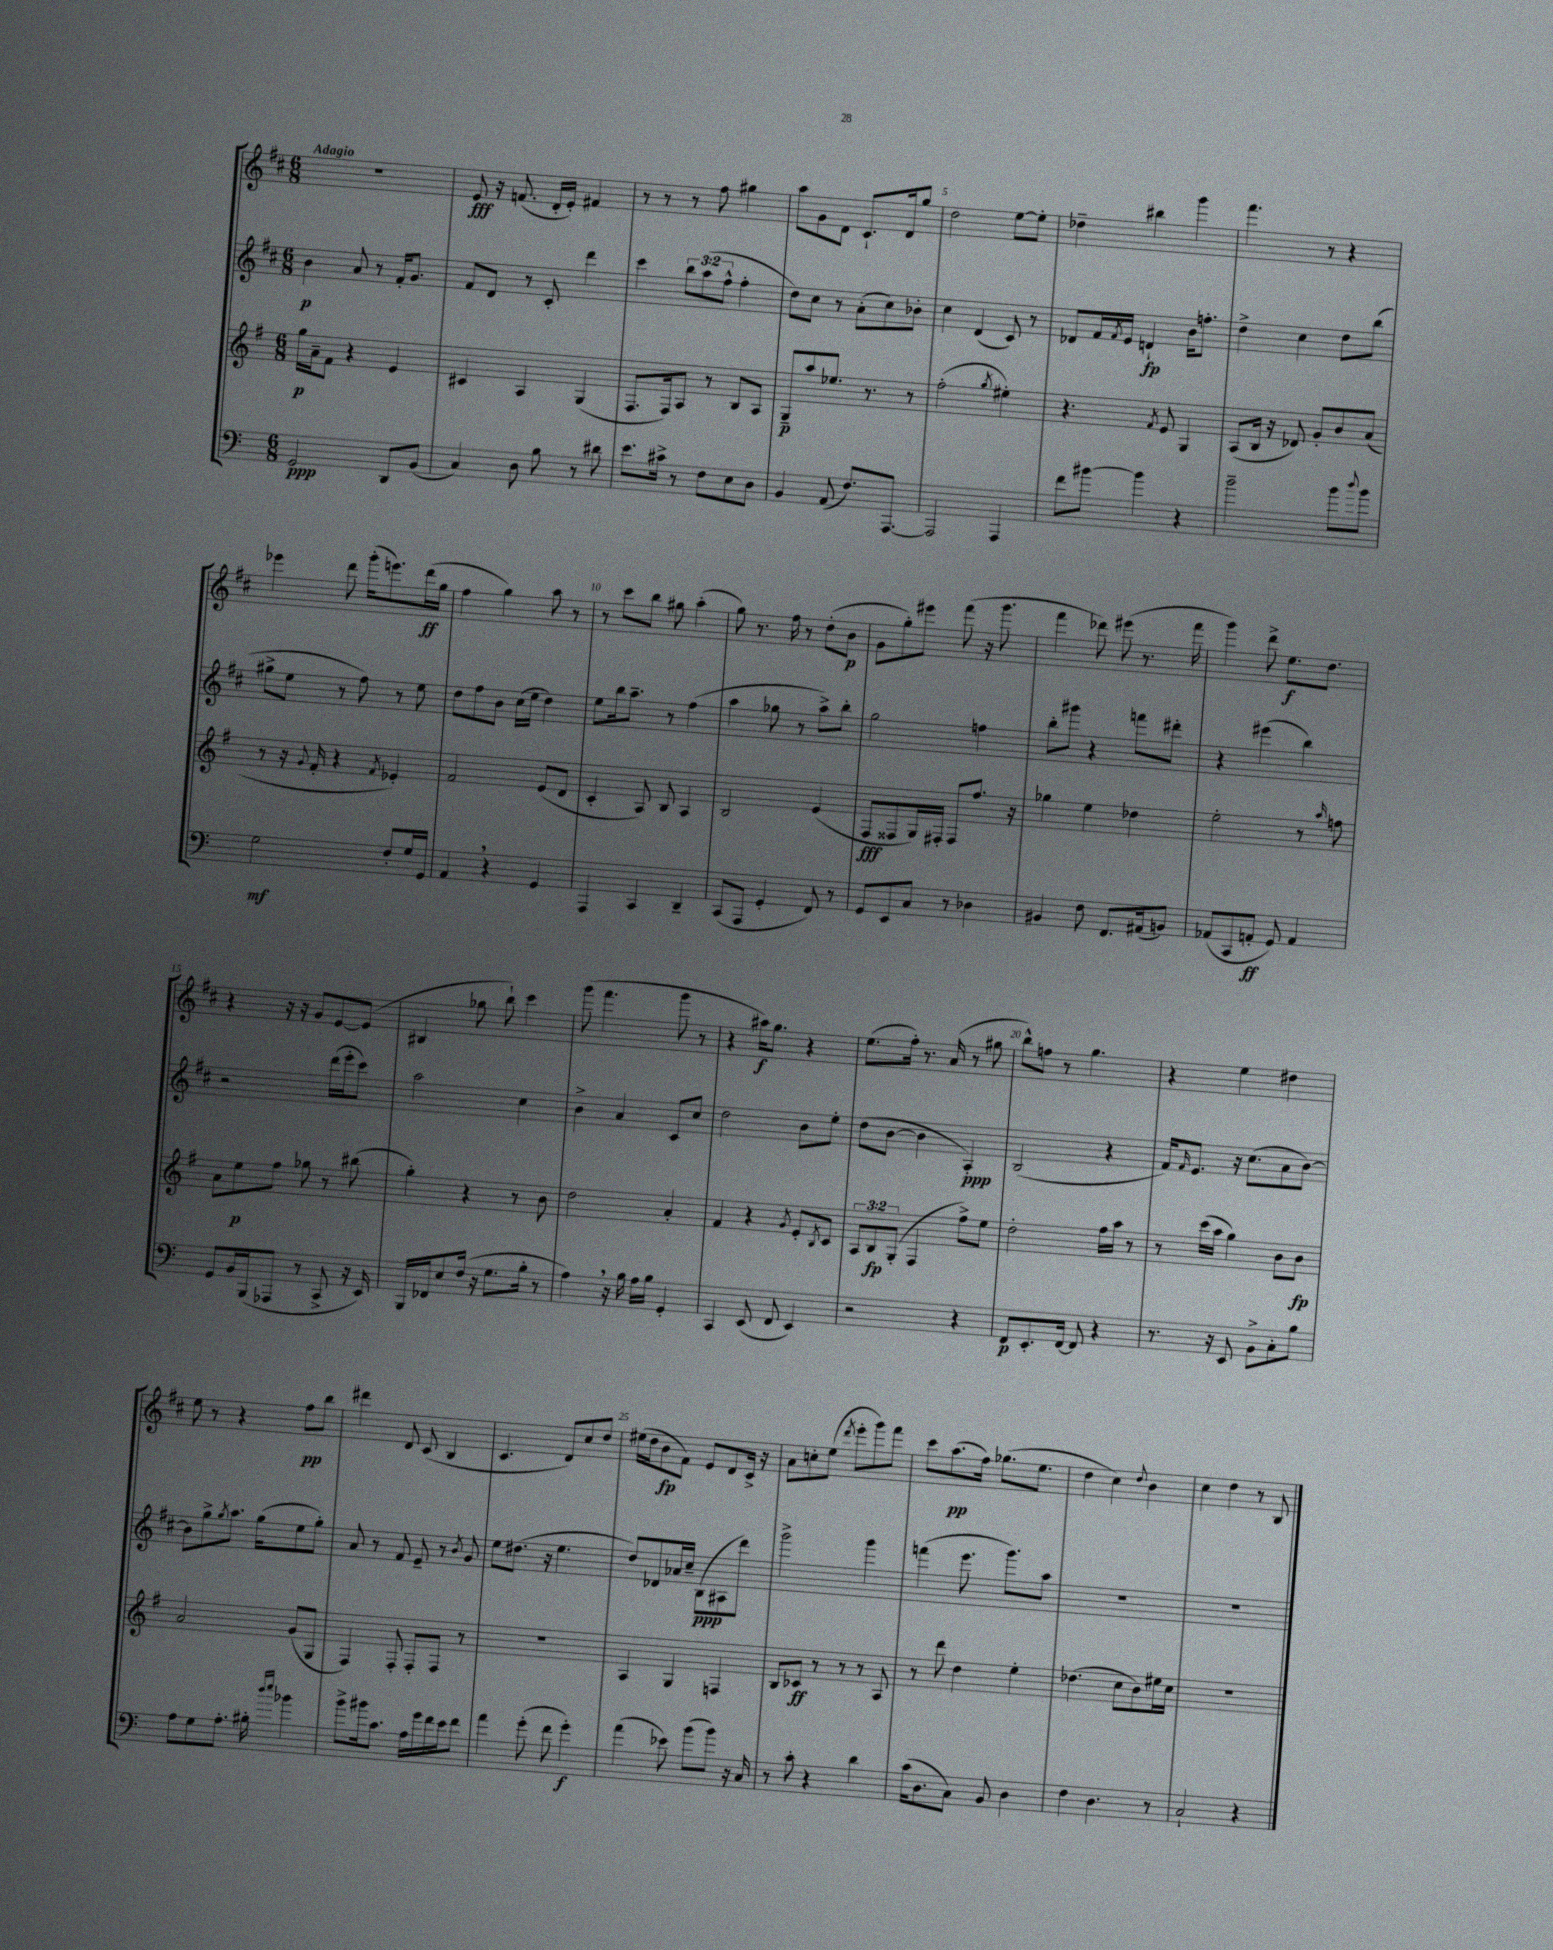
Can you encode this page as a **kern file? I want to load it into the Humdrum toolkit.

**kern	**dynam	**kern	**dynam	**kern	**dynam	**kern	**dynam
*part4	*part4	*part3	*part3	*part2	*part2	*part1	*part1
*staff4	*staff4	*staff3	*staff3	*staff2	*staff2	*staff1	*staff1
*clefF4	*	*clefG2	*	*clefG2	*	*clefG2	*
*k[]	*	*k[f#]	*	*k[f#c#]	*	*k[f#c#]	*
*M6/8	*	*M6/8	*	*M6/8	*	*M6/8	*
=1	=1	=1	=1	=1	=1	=1	=1
!	!	!	!	!	!	!LO:TX:a:B:t=Adagio	!
2GG/	ppp	16gg\LL	p	4b\	p	2.r	.
.	.	16a~\J	.	.	.	.	.
.	.	8f#\J	.	.	.	.	.
.	.	4r	.	8a/	.	.	.
.	.	.	.	8r	.	.	.
8DD/L	.	4e/	.	16f#'/KL	.	.	.
.	.	.	.	8.g/J	.	.	.
(8BB/J	.	.	.	.	.	.	.
=2	=2	=2	=2	=2	=2	=2	=2
4C/)	.	4c#X/	.	8f#/L	.	8e/	fff
.	.	.	.	8d/J	.	16r	.
.	.	.	.	.	.	(8.fn/	.
8D\	.	4A/	.	8r	.	.	.
8B\	.	.	.	8c#'/	.	16d'/LL	.
.	.	.	.	.	.	16e'/JJ)	.
8r	.	(4G/	.	4ddd\	.	4f#X/	.
8d#X\	.	.	.	.	.	.	.
=3	=3	=3	=3	=3	=3	=3	=3
8.e\L	.	8.F#/L	.	4ccc#\	.	8r	.
.	.	.	.	.	.	8r	.
16c#X^\Jk	.	16F#/k)	.	.	.	.	.
8r	.	8A/J	.	12bb\L	.	8r	.
.	.	.	.	(12aa\	.	.	.
8F\L	.	8r	.	.	.	8ff#\	.
.	.	.	.	12ff#^^\J	.	.	.
8E\	.	8B/L	.	4ff#'\	.	4gg#X\	.
8D\J	.	8A/J	.	.	.	.	.
=4	=4	=4	=4	=4	=4	=4	=4
4BB/	.	8G~/L	p	8dd\L)	.	8aa\L	.
.	.	8aa/	.	8cc#\J	.	8g\	.
(8AA/	.	8.ee-X/J	.	8r	.	8d\J	.
8.F/L)	.	.	.	(8a'\L	.	8.c#`/L	.
.	.	8.r	.	.	.	.	.
.	.	.	.	8cc#\)	.	.	.
[8.AAA/J	.	.	.	.	.	16d/k	.
.	.	8r	.	8b-X'\J	.	8gg/J	.
=5	=5	=5	=5	=5	=5	=5	=5
2AAA/]	.	(2ff#'\	.	4cc#\	.	2dd\	.
.	.	.	.	(4d/	.	.	.
.	.	8qgg/	.	.	.	.	.
4AAA/	.	4ee#X'\)	.	8c#/)	.	[8ee\L	.
.	.	.	.	8r	.	8ee'\J]	.
=6	=6	=6	=6	=6	=6	=6	=6
8f\L	.	4.r	.	8d-X/L	.	4dd-X~\	.
[8b#X\J	.	.	.	16f#/L	.	.	.
.	.	.	.	8qf#/	.	.	.
.	.	.	.	16e/JJ	.	.	.
4b#\]	.	.	.	4dn`/	fp	4bb#X\	.
.	.	8qf#/	.	.	.	.	.
.	.	8e/	.	.	.	.	.
4r	.	4G/	.	16b\KL	.	4ggg\	.
.	.	.	.	8.ffn'\J	.	.	.
=7	=7	=7	=7	=7	=7	=7	=7
2b~\	.	(8A/L	.	4dd^\	.	4.fff#\	.
.	.	16B/Jk	.	.	.	.	.
.	.	16r	.	.	.	.	.
.	.	8d-X/)	.	4cc#\	.	.	.
.	.	8g'/L	.	.	.	8r	.
8b\L	.	8b/	.	8dd\L	.	4r	.
8qqdd/	.	.	.	.	.	.	.
8b\J	.	(8a/J	.	(8bb\J	.	.	.
!!LO:LB:g=z
=8	=8	=8	=8	=8	=8	=8	=8
2G\	mf	8r	.	8gg#X^\L	.	4eee-X\	.
.	.	16r	.	8ee\J	.	.	.
.	.	8qqg/	.	.	.	.	.
.	.	16f#'/	.	.	.	.	.
.	.	4r	.	8r	.	8ddd\	.
.	.	.	.	8ff#\)	.	(16ggg'\KL	.
.	.	.	.	.	.	8.eeen\)	.
.	.	8qf#/	.	.	.	.	.
8F'/L	.	4e-X'/)	.	8r	.	.	.
16G/L	.	.	.	8ee\	.	(16ddd\L	ff
16GG/JJ	.	.	.	.	.	16gg\JJ	.
=9	=9	=9	=9	=9	=9	=9	=9
4AA,/	.	2f#/	.	8dd\L	.	4ff#\	.
.	.	.	.	8ff#\	.	.	.
4r	.	.	.	8b\J	.	4gg\)	.
.	.	.	.	(16cc#\LL	.	.	.
.	.	.	.	16ee\JJ	.	.	.
4GG/	.	(8e/L	.	4dd\)	.	8aa\	.
.	.	8d/J	.	.	.	8r	.
=10	=10	=10	=10	=10	=10	=10	=10
4AAA/	.	4c'/	.	8ee\L	.	8r	.
.	.	.	.	16bb\k	.	8ccc#\L	.
.	.	.	.	8.aa~\J	.	.	.
4CC/	.	8A/)	.	.	.	8bb\J	.
.	.	8B/	.	8r	.	8gg#X\	.
4DD~/	.	4A/	.	(4ff#\	.	(4aa'\	.
=11	=11	=11	=11	=11	=11	=11	=11
(8CC/L	.	2B/	.	4aa\	.	8gg\)	.
8AAA/J	.	.	.	.	.	8.r	.
4GG'/	.	.	.	8gg-X\	.	.	.
.	.	.	.	.	.	16ff#\	.
.	.	.	.	8r	.	8r	.
8FF/)	.	(4e/	.	8aa^\L)	.	(8dd'\L	.
8r	.	.	.	8bb'\J	.	8b\J	p
=12	=12	=12	=12	=12	=12	=12	=12
8GG/L	.	8F#/L	fff	2gg\	.	8g\L	.
8EE/	.	8F##X/	.	.	.	8gg'\)	.
8C/J	.	16G/L)	.	.	.	8eee#X\J	.
.	.	16F#X'/JJ	.	.	.	.	.
8r	.	8F#/L	.	.	.	(8fff#\	.
4D-X\	.	8.ff#/J	.	4ffn\	.	16r	.
.	.	.	.	.	.	8.ggg\	.
.	.	16r	.	.	.	.	.
=13	=13	=13	=13	=13	=13	=13	=13
4BB#X/	.	4gg-X\	.	8bb'\L	.	4fff#\	.
.	.	.	.	8ggg#X\J	.	.	.
8F\	.	4ee\	.	4r	.	8ddd-X\)	.
8.FF/L	.	.	.	.	.	(8eee#X\	.
.	.	4dd-X\	.	8fffn\L	.	8.r	.
(16AA#X/k	.	.	.	.	.	.	.
8BBn/J)	.	.	.	8ddd#X'\J	.	.	.
.	.	.	.	.	.	16fff#\	.
=14	=14	=14	=14	=14	=14	=14	=14
(8AA-X/L	.	2ee'\	.	4r	.	4ggg\)	.
8CC/	.	.	.	.	.	.	.
8AAn'/J	ff	.	.	(4eee#X\	.	8ddd^\	.
8GG/)	.	.	.	.	.	8.ee\L	f
4AA/	.	8r	.	4bb\)	.	.	.
.	.	.	.	.	.	8.dd\J	.
.	.	16qqaa/	.	.	.	.	.
.	.	8ffn\	.	.	.	.	.
!!LO:LB:g=z
=15	=15	=15	=15	=15	=15	=15	=15
8GG/L	.	8a\L	.	2r	.	4r	.
16BB/L	.	8ee\	p	.	.	.	.
(16BBB/J	.	.	.	.	.	.	.
8AAA-X/J	.	8ff#\J	.	.	.	16r	.
.	.	.	.	.	.	16r	.
8r	.	8gg-X\	.	.	.	8g/L	.
8CC^/	.	8r	.	(16ddd\LL	.	[8e/	.
.	.	.	.	16eee'\J	.	.	.
16r	.	(8bb#X\	.	8ccc#\J)	.	(8e/J]	.
16EE/)	.	.	.	.	.	.	.
=16	=16	=16	=16	=16	=16	=16	=16
16BBB/LL	.	4gg'\)	.	2aa\	.	4B#X/	.
16FF-X/J	.	.	.	.	.	.	.
8E/	.	.	.	.	.	.	.
(16F/Jk	.	4r	.	.	.	8gg-X\	.
16r	.	.	.	.	.	.	.
8.G\L	.	.	.	.	.	8bb`\)	.
.	.	8r	.	4cc#\	.	4ccc#\	.
16B'\Jk	.	.	.	.	.	.	.
8r	.	8b\	.	.	.	.	.
=17	=17	=17	=17	=17	=17	=17	=17
4A,\)	.	2dd\	.	4b^\	.	(8ggg\	.
.	.	.	.	.	.	4.fff#\	.
16r	.	.	.	4a/	.	.	.
16B\	.	.	.	.	.	.	.
16A\LL	.	.	.	.	.	.	.
16B\JJ	.	.	.	.	.	.	.
4GG'/	.	4a'/	.	8c#/L	.	8ggg\	.
.	.	.	.	8cc#/J	.	8r	.
=18	=18	=18	=18	=18	=18	=18	=18
4CC/	.	4f#/	.	2dd\	.	4r	.
(8EE/	.	4r	.	.	.	16aa#X\KL)	f
.	.	.	.	.	.	8.gg\J	.
8FF/	.	.	.	.	.	.	.
.	.	8qg/	.	.	.	.	.
4EE/)	.	8e'/L	.	8b\L	.	4r	.
.	.	8qB/	.	.	.	.	.
.	.	8c/J	.	8ee'\J	.	.	.
=19	=19	=19	=19	=19	=19	=19	=19
2r	.	12A/L	.	(8dd\L	.	(8.ee\L	.
.	.	12B/	fp	.	.	.	.
.	.	.	.	[8b\J	.	.	.
.	.	(12G'/J	.	.	.	.	.
.	.	.	.	.	.	16ff#'\Jk)	.
.	.	4F#/	.	4b\]	.	8.r	.
.	.	.	.	.	.	(16a/	.
4r	.	8ff#^\L)	.	4A'/)	ppp	8r	.
.	.	8ee\J	.	.	.	8gg#X\	.
=20	=20	=20	=20	=20	=20	=20	=20
8FF/L	p	2dd'\	.	(2B/	.	8bb^^\L)	.
8.EE'/	.	.	.	.	.	8ffn\J	.
.	.	.	.	.	.	8r	.
[16FF/Jk	.	.	.	.	.	.	.
8FF/]	.	.	.	.	.	4.gg\	.
4r	.	16ff#\LL	.	4r	.	.	.
.	.	16aa\JJ	.	.	.	.	.
.	.	8r	.	.	.	.	.
=21	=21	=21	=21	=21	=21	=21	=21
8.r	.	8r	.	16f#/KL)	.	4r	.
.	.	.	.	16qqf#/	.	.	.
.	.	.	.	8.e/J	.	.	.
.	.	(16ccc\LL	.	.	.	.	.
16r	.	16aa\JJ	.	.	.	.	.
8EE/	.	4gg\)	.	16r	.	4ee\	.
.	.	.	.	(8.cc#\L	.	.	.
8BB^\L	.	.	.	.	.	.	.
8C'\	.	8b\L	.	8a\	.	4dd#X\	.
8B\J	.	8b\J	fp	[8b\J)	.	.	.
!!LO:LB:g=z
=22	=22	=22	=22	=22	=22	=22	=22
8A\L	.	2a/	.	8b\L]	.	8ee\	.
8G\	.	.	.	8gg^\	.	8r	.
.	.	.	.	8qgg/	.	.	.
8.A'\J	.	.	.	8.aa\J	.	4r	.
16B#X'\	.	.	.	(16gg\KL	.	.	.
16qqdd/LL	.	.	.	.	.	.	.
16qqee/JJ	.	.	.	.	.	.	.
4b-X\	.	(8g/L	.	8ee\	.	8ff#\L	pp
.	.	8G/J	.	8gg'\J)	.	8bb\J	.
=23	=23	=23	=23	=23	=23	=23	=23
8b^\L	.	4F#/)	.	8a/	.	4ddd#X\	.
16b#X\k	.	.	.	8r	.	.	.
8.c\J	.	.	.	.	.	.	.
.	.	8F#'/	.	8f#/	.	8d/	.
16A\LL	.	8F#'/L	.	8e~/	.	(8c#/	.
16g\	.	.	.	.	.	.	.
16f\	.	8F#/J	.	8r	.	4B/	.
16e\J	.	.	.	.	.	.	.
.	.	.	.	8qb/	.	.	.
8f\J	.	8r	.	8g/	.	.	.
=24	=24	=24	=24	=24	=24	=24	=24
4a\	.	2.r	.	8ee\L	.	4.c#/	.
.	.	.	.	(8.dd#X\J	.	.	.
(8g'\	.	.	.	.	.	.	.
.	.	.	.	16r	.	.	.
8f\	.	.	.	4.ee\	.	8d/L)	.
4g'\)	f	.	.	.	.	8cc#/	.
.	.	.	.	.	.	8dd/J	.
=25	=25	=25	=25	=25	=25	=25	=25
(4a\	.	4A/	.	8dd/L)	.	(16ee#X\LL	.
.	.	.	.	.	.	16dd\J	.
.	.	.	.	8d-X/	.	8b\	fp
8e-X\)	.	4G/	.	16a-X/L	.	8f#\J)	.
.	.	.	.	16cc#~/JJ	.	.	.
(8b\L	.	.	.	(8B\L	ppp	8e/L	.
8b\J)	.	4Fn/	.	8A#X\	.	8d/	.
16r	.	.	.	8ddd\J)	.	16c#^/Jk	.
16C/	.	.	.	.	.	16r	.
=26	=26	=26	=26	=26	=26	=26	=26
8r	.	8B/L	.	2ggg^\	.	8a\L	.
8c'\	.	8c-X/J	ff	.	.	8ccn'\	.
4r	.	8r	.	.	.	(8ee\J	.
.	.	.	.	.	.	8qddd/	.
.	.	8r	.	.	.	8eee'\L	.
4d\	.	8r	.	4ggg\	.	8ggg\)	.
.	.	8A/	.	.	.	8fff#\J	.
=27	=27	=27	=27	=27	=27	=27	=27
(16c\KL	.	8r	.	(4fffn\	.	8ccc#\L	.
8.D\	.	.	.	.	.	.	.
.	.	8ddd\	.	.	.	(8.aa\	pp
8C\J)	.	4dd\	.	8.eee\	.	.	.
.	.	.	.	.	.	16ff#\Jk)	.
8BB/	.	.	.	.	.	(8.gg-X\L	.
.	.	.	.	8.ggg\L)	.	.	.
4D\	.	4ee'\	.	.	.	.	.
.	.	.	.	.	.	8.ee\J	.
.	.	.	.	8aa\J	.	.	.
=28	=28	=28	=28	=28	=28	=28	=28
4F\	.	(4.dd-X\	.	2.r	.	4dd\	.
4.D\	.	.	.	.	.	4cc#\)	.
.	.	8cc\L	.	.	.	.	.
.	.	.	.	.	.	8qqdd/	.
.	.	8b\)	.	.	.	4b\	.
8r	.	16ee#X\L	.	.	.	.	.
.	.	16cc\JJ	.	.	.	.	.
=29	=29	=29	=29	=29	=29	=29	=29
2C`/	.	2.r	.	2.r	.	4cc#\	.
.	.	.	.	.	.	4dd\	.
4r	.	.	.	.	.	8r	.
.	.	.	.	.	.	8B/	.
==	==	==	==	==	==	==	==
*-	*-	*-	*-	*-	*-	*-	*-
